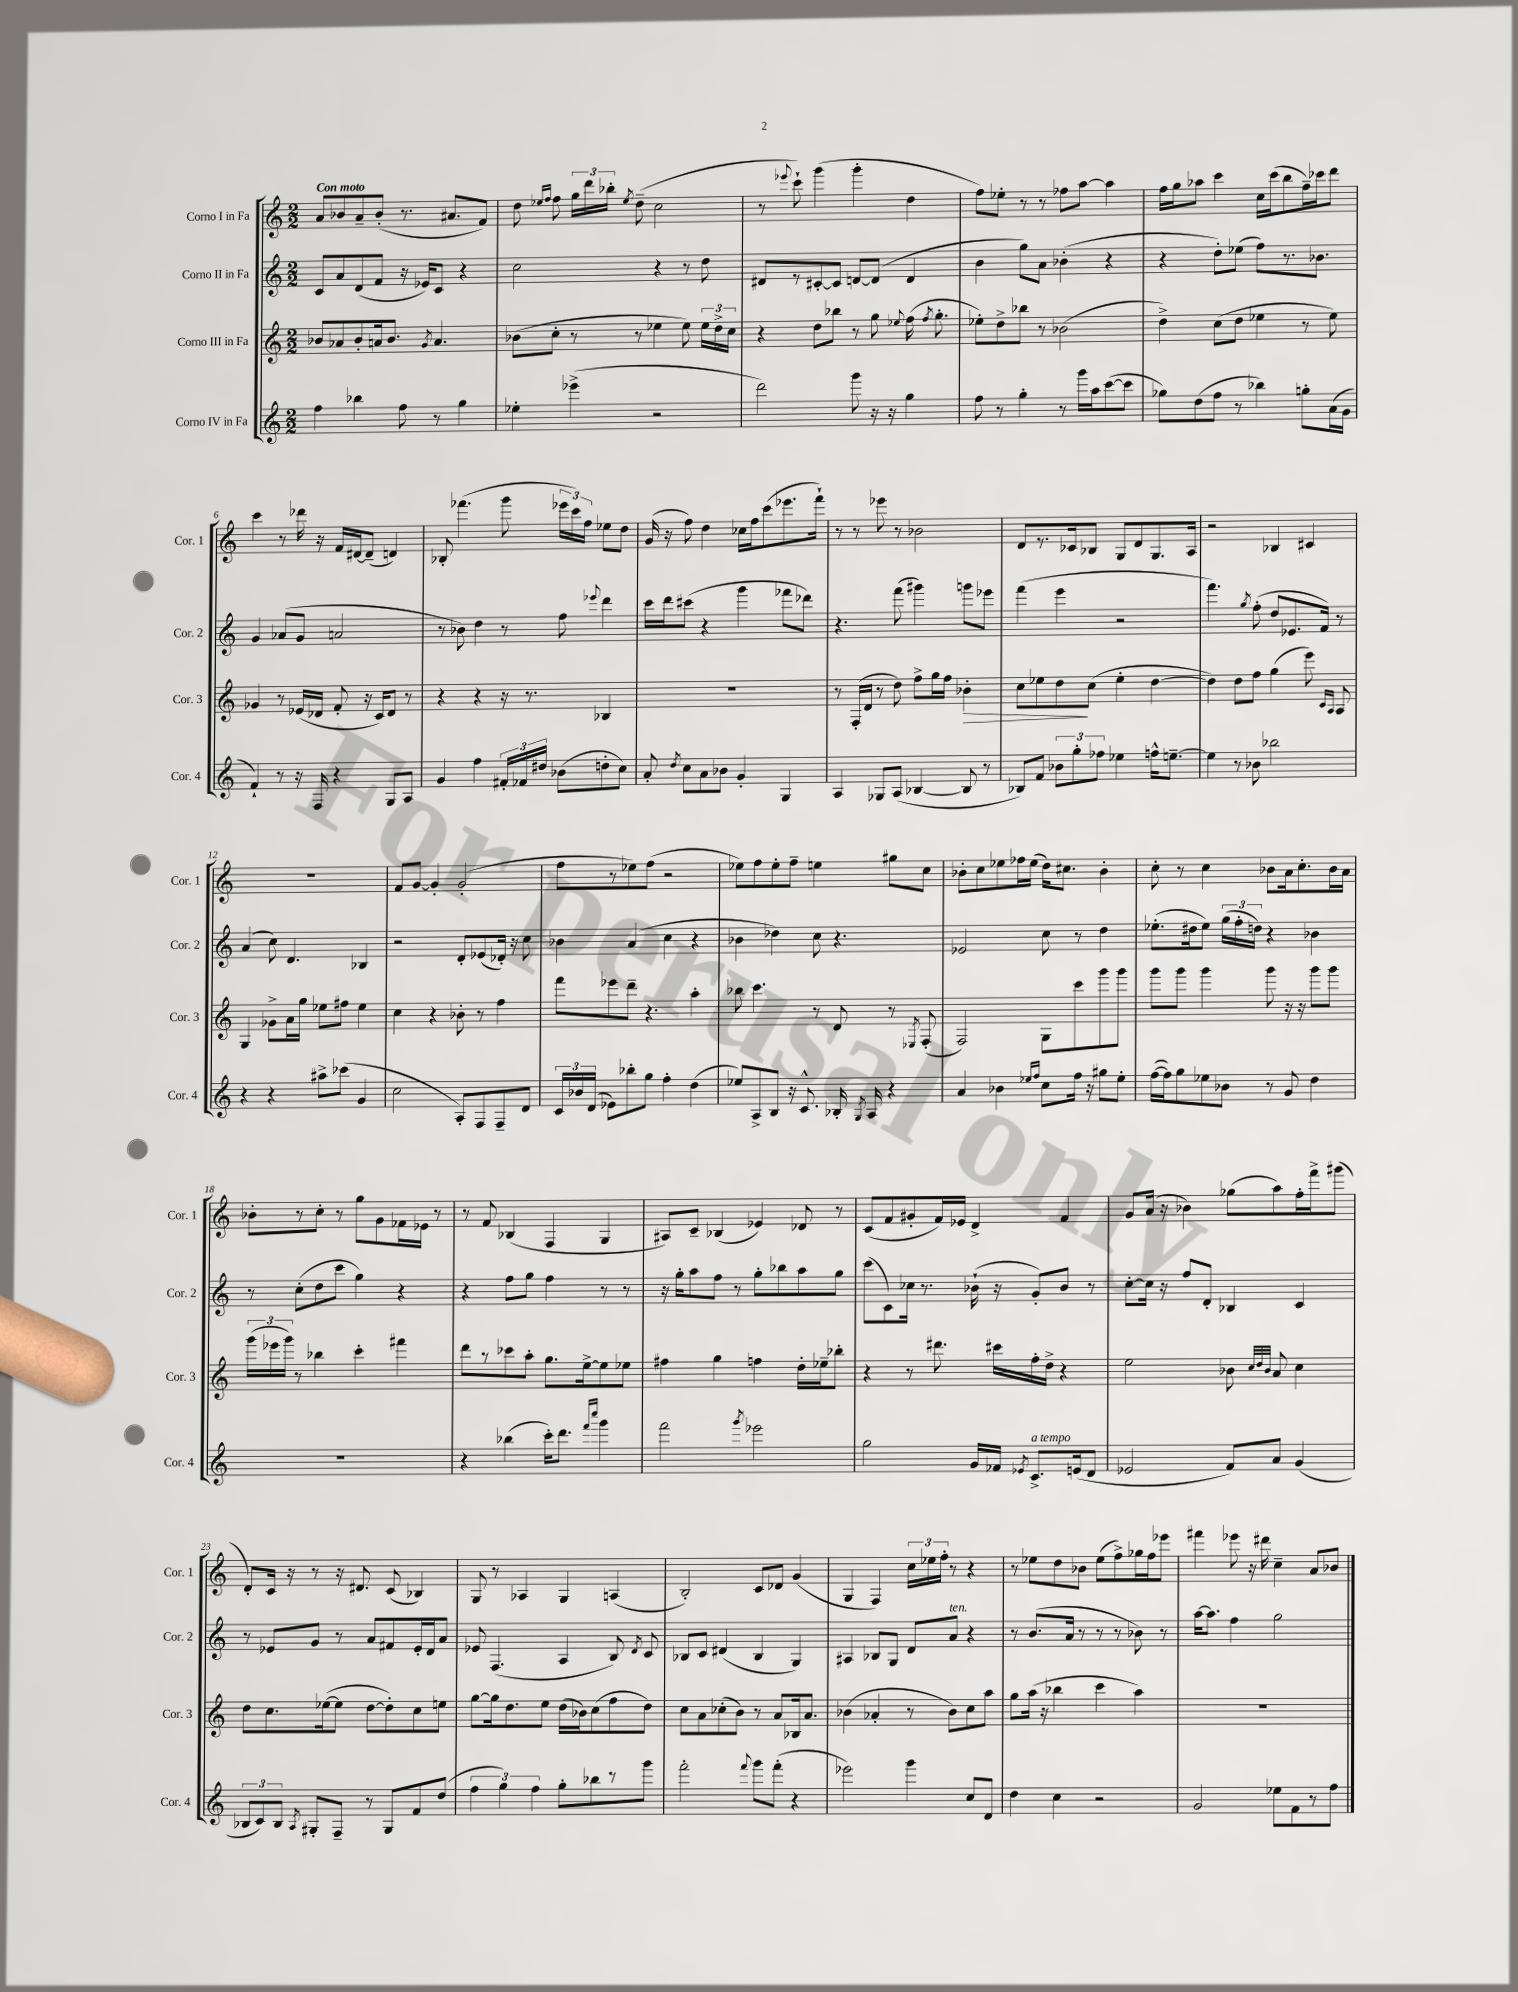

**kern	**kern	**kern	**kern
*staff4	*staff3	*staff2	*staff1
*clefG2	*clefG2	*clefG2	*clefG2
*k[]	*k[]	*k[]	*k[]
*M2/2	*M2/2	*M2/2	*M2/2
4ff\	8b-/L	8c/L	8a/L
.	8a-/	8a/	8b-/
4bb-\	8b-'/	(8d/	8a~/
.	16a/k	8f/J	(8b-'/J
.	8.b-/J	.	.
8ff\	.	16r	8.r
.	.	16e-/LK)	.
.	8qg/	.	.
8r	4.a/	8c/J	.
.	.	.	8.a#/L
4gg\	.	4r	.
.	.	.	8f/J)
=	=	=	=
4ee-'\	(8b-\L	2cc\	8dd\
.	.	.	16qqee-/LL
.	.	.	16qqff/JJ
.	8cc'\J	.	8ff\
(4eee-^\	8r	.	24gg\LL
.	.	.	24ddd\
.	.	.	24bb-'\JJ
.	.	.	8qee-/
.	8r	.	(8dd~\
2r	4ee-\	4r	2cc\
.	8ee-\)	8r	.
.	24ee-\LL	8dd\	.
.	24dd^\	.	.
.	24cc\JJ	.	.
=	=	=	=
2ddd\)	4r	8d#/L	8r
.	.	.	8qqeee-/
.	.	8r	8ccc`\)
.	8dd\L	[8c#'/	(4ggg\
.	8bb-\J	8c#/]J	.
8ggg\	8r	[8d/L	4ggg'\
16r	8gg\	(8d/]J	.
16r	.	.	.
.	8qqee-/	.	.
4gg\	(16ff\	4d/	4dd\
.	8qff/	.	.
.	8.gg'\	.	.
=	=	=	=
8ff\	8ee-'\L)	4b\	8ff\L)
8r	8dd^\	.	8ee-'\J
4gg'\	8bb-\J	8gg\L)	8r
.	8r	8a\J	8r
8r	(2b-\	(4b-'\	8ff-\L
16ggg\LL	.	.	[8aa\J
16aa\J	.	.	.
([8ccc\	.	4r	4aa\]
8ccc\]J	.	.	.
=	=	=	=
8gg-\L)	4dd^\)	4r	16ff\LL
.	.	.	16gg\J
(8dd\	.	.	8aa-\J
8ff\J	(8cc\L	8dd'\L)	4ccc\
8r	8dd\J	(8ee-\J	.
4bb-\)	4ee-\	8ff\L)	16cc\LL
.	.	.	(16ccc\J
.	.	8.r	8bb\
8gg'\L	8r	.	16ff~\L)
.	.	8.b-\J	16ccc-\J
(16a\L	8ee-\)	.	8ddd\J
16g\JJ	.	.	.
=	=	=	=
4f`/)	4g-/	4g/	4ccc\
8r	8r	(8a-/L	8r
16r	(16e-/LL	8g/J	16ddd-\
16F/	16d-/JJ	.	16r
4r	8f'/	2a/	16f/LL
.	.	.	[16d#/J
.	16r	.	(8d#~/]J
.	16c/LK)	.	.
8G/L	8d-/J	.	4d/)
8A/J	8r	.	.
=	=	=	=
4g/	4r	8r	8B-'/
.	.	8b-\)	(4.fff-\
4ff\	4r	4dd\	.
24f#'/LL	16r	8r	8ggg\
24f-/	.	.	.
.	8.r	.	.
24dd#/JJ	.	.	.
(8b-\L	.	8ff\	24eee-\LL
.	.	.	24ccc\)
.	.	.	24ff\JJ
.	.	8qqeee-/	.
8dd'\	4B-/	4ddd\	8ee-\L
8cc\J)	.	.	8dd\J
=	=	=	=
8a'/	1r	16ccc\LL	(16g/
.	.	16ddd\J	16r
8qdd/	.	.	.
8cc\L	.	(8ccc#\J	8ff\)
8a\	.	4r	4dd\
8b-\J	.	.	.
4g'/	.	4ggg\	16cc-\LL
.	.	.	16ff\J
.	.	.	(8ccc\
4G/	.	8fff-\L	8.eee-\
.	.	8ddd-\J)	.
.	.	.	16fff`\Jk)
=	=	=	=
4A/	8r	4.r	8r
.	(16F'/LL	.	8r
.	16d/JJ	.	.
8G-/L	8r	.	8eee-\
(8A/J	8dd\)	(8fff\	8r
[4B-/	8ff^\L	4ggg#\)	2b-\
.	16gg\L	.	.
.	16ff\JJ	.	.
8B-/]	4b-'\	8ggg\L	.
8r	.	8eee-\J	.
=	=	=	=
8B-/L)	8cc\L	(4fff\	8d/L
8f/J	8ee-\	.	8.r
12b-\L	8dd\	4eee\	.
.	.	.	16c-/k
12gg'\	.	.	.
.	(8cc\J	.	8B-/J
12ff-\J	.	.	.
4ee-\	4ee-'\	2r	8G/L
.	.	.	8d/
16ff^^\LK	[4dd\	.	8.G/
[8.ee~\J	.	.	.
.	.	.	16A/Jk
=	=	=	=
4ee\]	4dd\])	4.fff\)	2r
8r	8dd\L	.	.
.	.	8qgg/	.
8b-\	8ff\J	(8ff'\	.
2bb-\	(4gg\	8dd/L	4B-/
.	.	8.e-/	.
.	8eee\)	.	4c#/
.	.	16f/Jk)	.
.	16qqc/LL	.	.
.	16qqA/JJ	.	.
.	8A/	8r	.
=	=	=	=
4r	4G/	(4a/	1r
4r	8g-^\L	8cc\)	.
.	16a\L	4.d/	.
.	16gg\JJ	.	.
8aa#^\L	8ee-\L	.	.
(8ccc-\J	8ff#\J	.	.
4g/	4ee-\	4B-/	.
=	=	=	=
2cc\	4cc\	2r	8f/L
.	.	.	[8g/J
.	4r	.	4g'/]
8A'/L)	8b-'\	8d'/L	(2g'/
8F/	8r	(8e-/	.
8F~/	4ff\	16d-'/Jk)	.
.	.	16r	.
8d/J	.	8cc\	.
=	=	=	=
24c/LL	8fff\L	4b-\	8ff\L
24b-/	.	.	.
(24d/JJ	.	.	.
8e-\L)	8eee-\	.	8r
8bb-'\	8ddd~\J	(4a/	8ee-\)
8gg\J	4.r	.	(8ff\J
4ff'\	.	4cc\	2r
(4dd\	4aa'\	4r	.
=	=	=	=
8ee-/L)	8bb-\	4b-\	8ee-\L)
8A^/	4.ccc\	.	8ff\
8B/J	.	4dd-\)	8ee-'\
16r	.	.	8ff~\J
8.c^^/	.	.	.
.	8r	8cc\	4ee\
16B-'/	8d/	4.r	.
8qG/	.	.	.
16A/	.	.	.
4r	8r	.	8gg#\L
.	8qE-/	.	.
.	(8F'/	.	8cc\J
=	=	=	=
4a/	2F/)	2e-/	8b-'\L
.	.	.	8cc\
4b-\	.	.	8ee-\
.	.	.	16ff-\L
.	.	.	(16ee-\JJ
16qqee-/LL	.	.	.
16qqff/JJ	.	.	.
8cc\L	8G\L	8cc\	16dd\LK)
.	.	.	8.cc#\J
16ff\Jk	8ccc\	8r	.
16r	.	.	.
8gg#\L	8ggg\	4dd\	4b-'\
8ee-'\J	8ggg\J	.	.
=	=	=	=
([16ff\LL	8ggg\L	(8.ee-'\L	8cc'\
16ff\]J)	.	.	.
8gg\	8ggg\J	.	8r
.	.	16dd#\k	.
8ee-\	4ggg\	8ee-\J)	4cc\
8b-\J	.	(24gg\LL	.
.	.	24ff'\	.
.	.	24dd\JJ)	.
8r	8ggg\	4r	8b-\L
8g/	16r	.	16a\k
.	16r	.	8.cc'\
4dd\	8ggg\L	4b-\	.
.	8ggg\J	.	16b-\L
.	.	.	16a\JJ
=	=	=	=
1r	(24ggg\LL	8r	8b-'\L
.	24eee-\	.	.
.	24ggg\JJ)	.	.
.	8r	(8cc'\L	8r
.	4bb-\	8dd\	8cc'\J
.	.	8ccc\J	8r
.	4ccc'\	4gg\)	8gg\L
.	.	.	8g\
.	4fff#\	4r	16f-\L
.	.	.	16e-\JJ
.	.	.	8r
=	=	=	=
4r	8ddd\L	4r	8r
.	8r	.	8f/
(4bb-\	8ccc-\	8ff\L	(4B-/
.	8aa'\J	8gg\J	.
16ccc'\LK)	8.gg\L	4ff\	4F/
8.ddd\J	.	.	.
.	[16ee^\k	.	.
16qqfff/LL	.	.	.
16qqcccc/JJ	.	.	.
4ggg\	8ee\]	8r	4G/
.	8ee-\J	8r	.
=	=	=	=
2fff\	4ff#\	16r	8A#/L)
.	.	16gg'\LK	.
.	.	8aa\	8c~/J
.	4gg\	8ff\J	(4B-/
.	.	8r	.
8qggg/	.	.	.
2eee-\	4ff\	8gg'\L	4e-/)
.	.	8bb-\	.
.	16dd'\LL	8aa\	8d-/
.	16ee-~\J	.	.
.	8bb-'\J	8gg\J	8r
=	=	=	=
2gg\	4r	(8ccc\L	(8c/L
.	.	8c\)	8f/
.	8r	16cc-\Jk	8g#'/
.	.	8.r	.
.	8.ddd#\	.	16f/L)
.	.	.	16e-/JJ
16g/LL	.	(16b-`\	4d^/
16f-/JJ	16ccc#\LL	16r	.
8qe-/	.	.	.
8.c^/L	16ff'\	8g'/L)	.
.	16dd^\JJ	.	.
.	4r	8b-/J	4f/
(16e/k	.	.	.
8d/J	.	8r	.
=	=	=	=
2e-/	2ee\	[8cc'\L	8g/L
.	.	16cc\]Jk	(16a/Jk
.	.	16r	16r
.	.	8ff/L	4b-\)
.	.	8d'/J	.
8f/L)	8b-\	4B-/	(8gg-\L
.	32qqcc/LLL	.	.
.	32qqdd/	.	.
.	32qqb-/JJJ	.	.
8a/J	8a/	.	8aa\)
(4g/	4cc\	4c/	16ff'\L
.	.	.	16fff^\J
.	.	.	(8ggg#\J
=	=	=	=
12B-/L	8dd\L	8r	8d'/L)
12c/)	.	.	.
.	8.cc\	8e-/L	16c/Jk
12B-/J	.	.	.
.	.	.	16r
8qA/	.	.	.
8G#'/L	.	8g/J	8r
.	([16ee-\k	.	.
8F~/J	8ee-\]J	8r	16r
.	.	.	8.d#/
8r	[8dd\L	8a/L	.
8G#/L	8dd'\])	8f#/	(8c/
8f/	8cc\	16e-'/L	4B-/)
.	.	16d/J	.
(8dd/J	8ee\J	8a/J	.
=	=	=	=
6ff\	[8gg\L	8e-/	8G/
.	16gg\]k	(4.F/	8r
6gg\)	.	.	.
.	8.dd\	.	.
.	.	.	4A-/
6ff\	.	.	.
.	8ee\J	.	.
8gg'\L	(16dd\LL	4A/	4G/
.	16b-\J)	.	.
8bb-\	(8cc\	.	.
8r	8ff\	8B/)	(4A/
.	.	8qd/	.
8ggg\J	8dd\J)	8c/	.
=	=	=	=
2fff'\	8cc\L	8B-/L	2B'/)
.	8a\	8c/J	.
.	(8cc-'\	(4d#/	.
.	8b\J)	.	.
8qqfff/	.	.	.
8ggg\L	8r	4B-/	8c/L
(8fff'\J	8a/L	.	8d-/J
4r	16B-/k	4G/)	(4g/
.	8.a/J	.	.
=	=	=	=
2eee-\)	(4b-\	4A#/	4G/
.	4a-'/	8B-/L	4F/)
.	.	8G/J	.
4ggg\	8r	8d/L	24cc\LL
.	.	.	24ee-\
.	.	.	24ff'\JJ
.	8b-\L)	8a/J	8r
8cc/L	8cc\	4r	4r
8d/J	8aa\J	.	.
=	=	=	=
4dd\	8gg\L	8r	8r
.	(16aa\Jk	(8.b/L	8ee-\L
.	16r	.	.
4cc\	4bb-\	.	8dd\
.	.	16a/Jk	.
.	.	8r	8b-\J
2r	4ccc\	8r	(8ee-\L
.	.	8r	8ff^\)
.	4aa\)	8b-\)	16gg-\L
.	.	.	16ff\J
.	.	8r	8eee-\J
=	=	=	=
2g/	1r	[16aa\LK	4fff#\
.	.	8.aa\]J	.
.	.	4ff\	8eee-\
.	.	.	16r
.	.	.	16ddd#\
8ee-\L	.	2gg\	4cc~\
8f\	.	.	.
8r	.	.	8a/L
8ff\J	.	.	8b-/J
==	==	==	==
*-	*-	*-	*-
